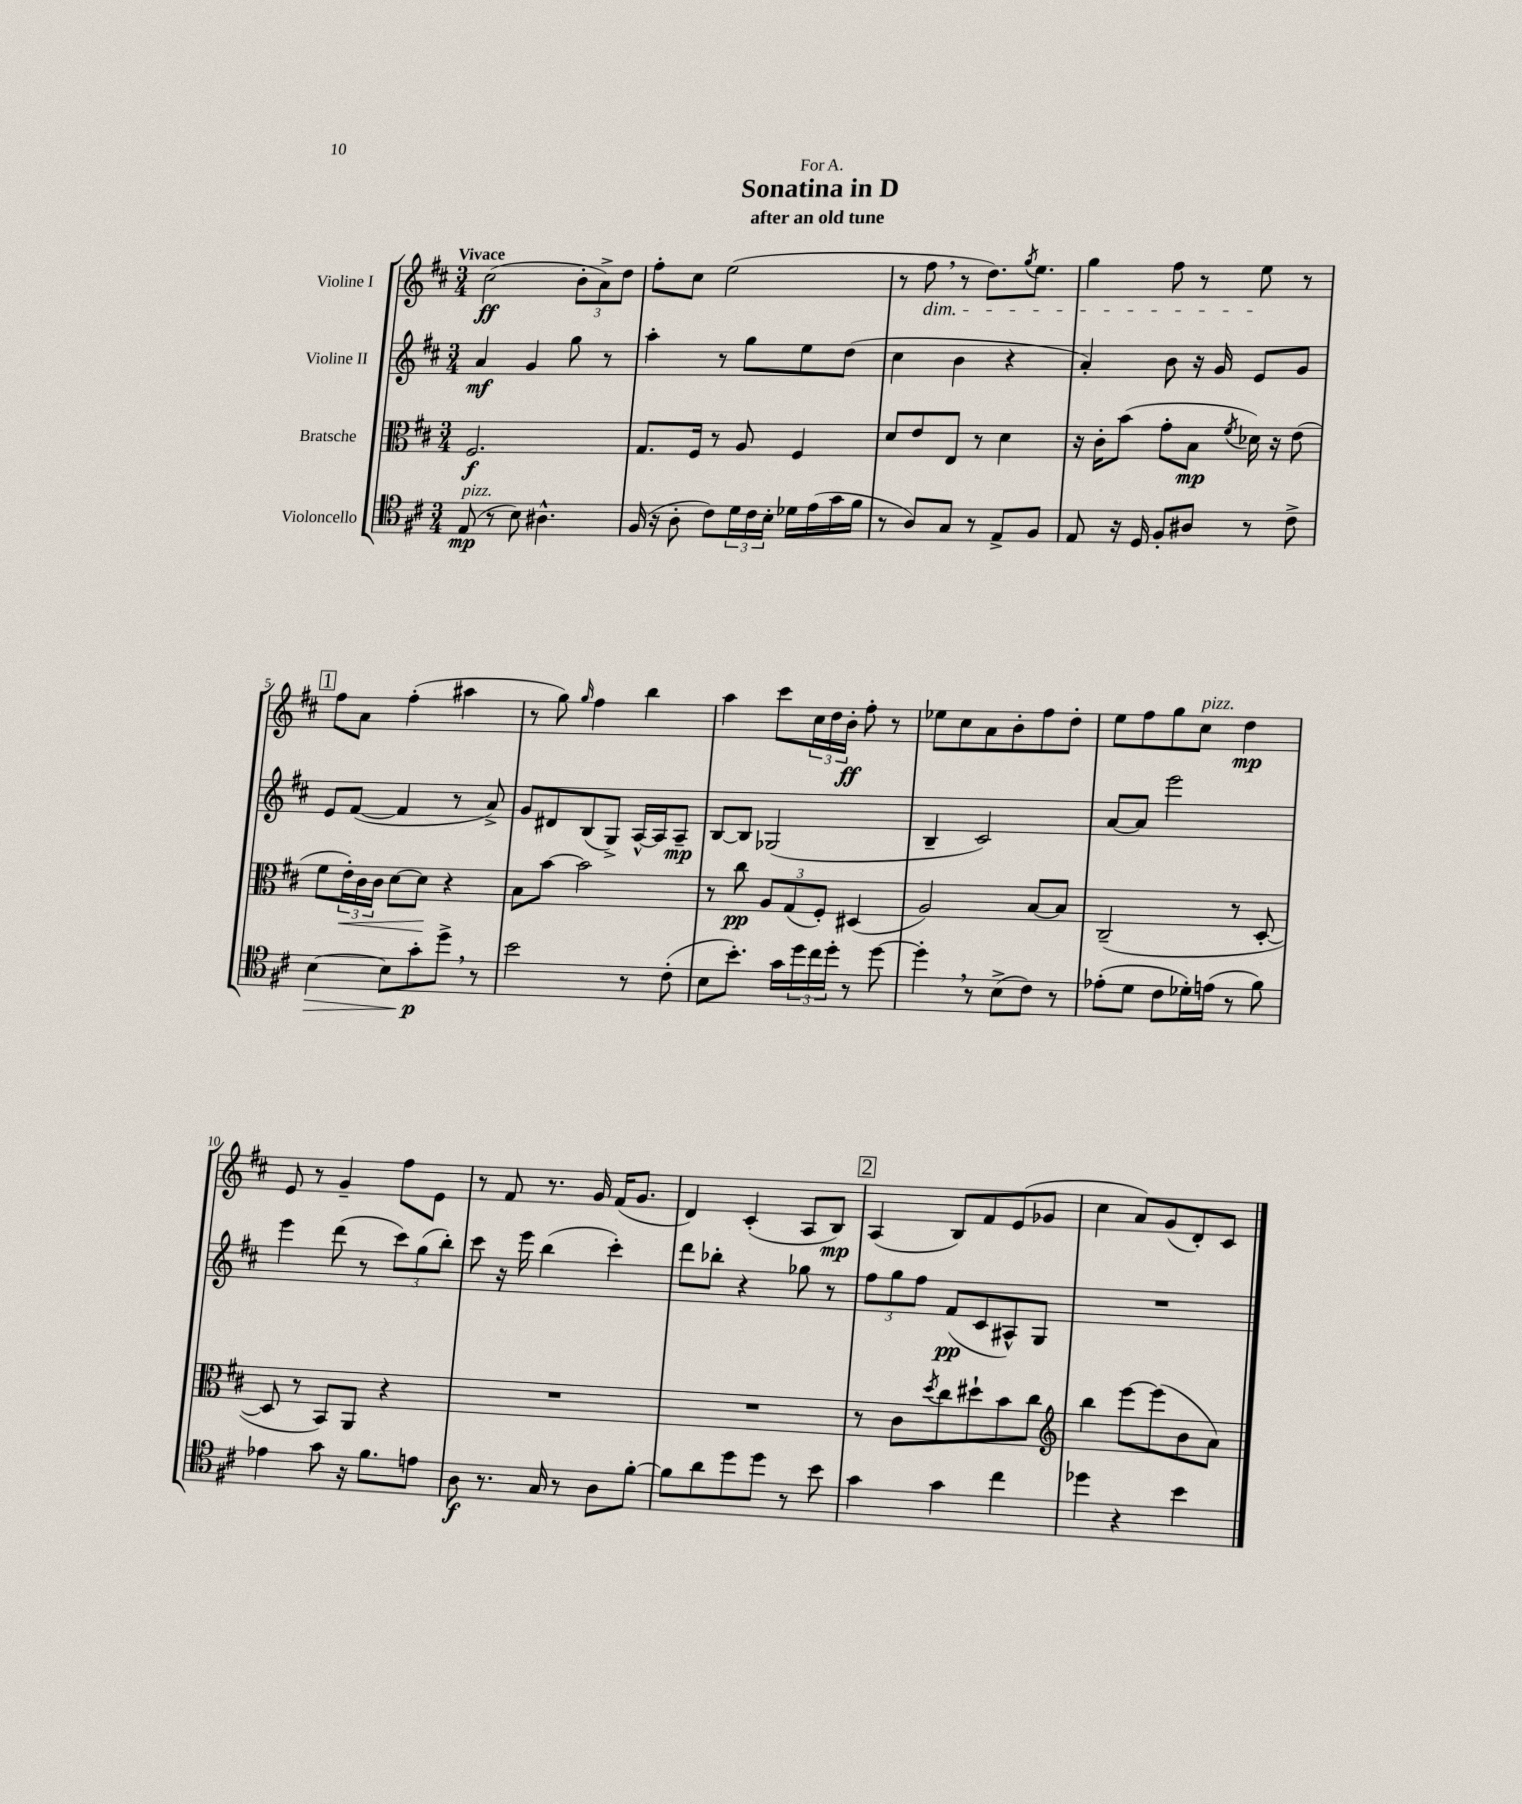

**kern	**kern	**kern	**kern
*staff4	*staff3	*staff2	*staff1
*clefC4	*clefC3	*clefG2	*clefG2
*k[f#c#]	*k[f#c#]	*k[f#c#]	*k[f#c#]
*M3/4	*M3/4	*M3/4	*M3/4
(8E/	2.F#/	4a/	(2cc#\
8r	.	.	.
8B\)	.	4g/	.
4.A#^^\	.	.	.
.	.	8gg\	12b'\L
.	.	.	12a^\)
.	.	8r	.
.	.	.	12dd\J
=	=	=	=
(16F#/	8.G/L	4aa'\	8ff#'\L
16r	.	.	.
8A'\	.	.	8cc#\J
.	16F#/Jk	.	.
8c#\L)	8r	8r	(2ee\
24d\L	8A/	8gg\L	.
24c#\	.	.	.
24B'\JJ	.	.	.
16d-\LL	4F#/	8ee\	.
(16e\	.	.	.
16g\	.	(8dd\J	.
16f#\JJ	.	.	.
=	=	=	=
8r	8d/L	4cc#\	8r
8A/L)	8e/	.	8ff#\
8G/J	8E/J	4b\	8r
8r	8r	.	8.dd\L)
8E^/L	4d\	4r	.
.	.	.	8qgg/
.	.	.	8.ee\J
8F#/J	.	.	.
=	=	=	=
8E/	16r	4a'/)	4gg\
.	16c#'\LK	.	.
16r	(8b\J	.	.
16D/	.	.	.
8F#'/L	8g'\L	8b\	8ff#\
8A#/J	8B\J	16r	8r
.	.	16g/	.
.	8qf#/	.	.
8r	16d-\)	8e/L	8ee\
.	16r	.	.
8c#^\	(8e\	8g/J	8r
=	=	=	=
[4B\	8f#\L	8e/L	8ff#\L
.	24e'\L)	([8f#/J	8a\J
.	24c#\	.	.
.	24c#\JJ	.	.
8B\]L	[8d\L	4f#/]	(4ff#'\
8g'\	8d\]J	.	.
8dd^\J	4r	8r	4aa#\
8r	.	8a^/)	.
=	=	=	=
2b\	8B\L	8g/L	8r
.	[8b\J	8d#/	8gg\)
.	.	.	16qqgg/
.	2b\]	(8B/	4ff#\
.	.	8G^/J)	.
8r	.	[16A^^/LL	4bb\
.	.	16A/]J	.
(8c#'\	.	8A~/J	.
=	=	=	=
8B\L	8r	[8B/L	4aa\
8.b'\J)	8cc#\	8B/]J	.
.	12A/L	(2G-/	8ccc#\L
16g\LL	.	.	.
.	(12G/	.	.
24dd\	.	.	24cc#\L
24cc#\	12F#'/J)	.	24dd\
24dd'\JJ	.	.	24b'\JJ
8r	(4D#/	.	8ff#'\
[8dd\	.	.	8r
=	=	=	=
4dd'\]	2A/)	4B~/	8ee-\L
.	.	.	8cc#\
8r	.	2c#/)	8a\
(8B^\L	.	.	8b'\
8c#\J)	[8B/L	.	8ff#\
8r	8B/]J	.	8dd'\J
=	=	=	=
(8e-'\L	(2C#~/	[8a/L	8ee\L
8d\J	.	8a/]J	8ff#\
8c#\L	.	2eee\	8gg\
16d-'\L)	.	.	8cc#\J
(16e\JJ	.	.	.
8r	8r	.	4dd\
8f#\)	[8D'/	.	.
=	=	=	=
4e-\	8D/]	4eee\	8e/
.	8r	.	8r
8g\	8BB/L)	(8ddd\	4g~/
16r	8AA/J	8r	.
8.f#\L	.	.	.
.	4r	12ccc#\L)	8ff#\L
.	.	(12gg\	.
8e\J	.	.	8e\J
.	.	12bb'\J)	.
=	=	=	=
8A\	2.r	8ccc#\	8r
8.r	.	16r	8f#/
.	.	16eee\	.
.	.	(4bb\	8.r
16G/	.	.	.
8r	.	.	.
.	.	.	16g/
8A\L	.	4ccc#'\)	(16f#/LK
.	.	.	8.g/J
[8f#'\J	.	.	.
=	=	=	=
8f#\]L	2.r	8ddd\L	4d/)
8a\	.	8bb-'\J	.
8dd\	.	4r	(4c#'/
8dd\J	.	.	.
8r	.	8gg-\	8A/L
8b\	.	8r	8B/J)
=	=	=	=
4g\	8r	12ff#\L	(4A/
.	.	12gg\	.
.	8c#\L	.	.
.	.	12ff#\J	.
.	8qdd/	.	.
4g\	8cc#\	(8f#/L	8B/L)
.	8dd#`\	8c#/	8f#/
4cc#\	8b\	8A#^^/)	(8e/
.	8cc#\J	8G/J	8g-/J
=	=	=	=
*	*clefG2	*	*
4dd-\	4bb\	2.r	4cc#\
4r	[8eee\L	.	8a/L)
.	(8eee\]	.	(8g/
4b\	8b\	.	8d'/)
.	8a\J)	.	8c#/J
==	==	==	==
*-	*-	*-	*-
